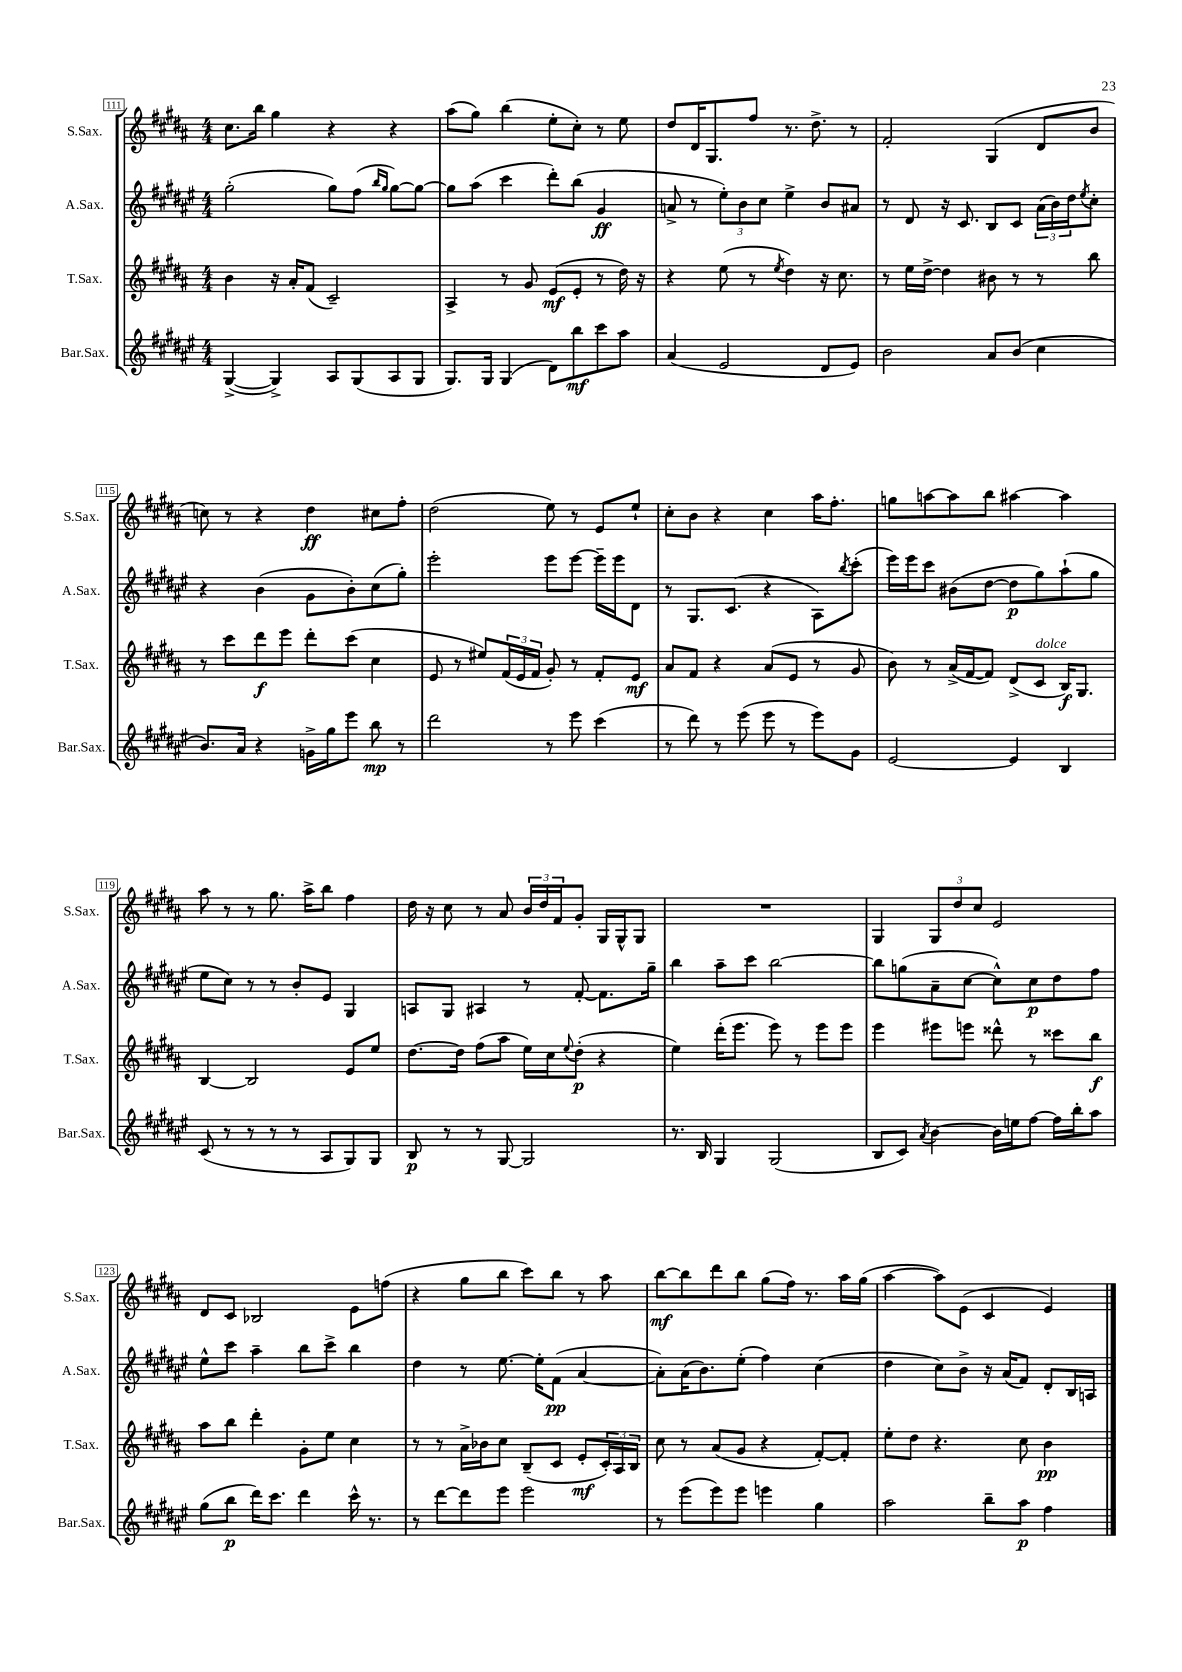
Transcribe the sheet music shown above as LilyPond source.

<<
\new StaffGroup <<
\new Staff = "s0" \with { instrumentName = "S.Sax." shortInstrumentName = "S.Sax." } {
    \clef treble \key b \major \numericTimeSignature \time 4/4
    cis''8. b''16 gis''4 r4 r4 |
    ais''8( gis''8) b''4( e''8-. cis''8-.) r8 e''8 |
    dis''8 dis'16 gis8. fis''8 r8. dis''8.-> r8 |
    fis'2-. gis4( dis'8 b'8 |
    c''8) r8 r4 dis''4\ff cis''8 fis''8-. |
    dis''2( e''8) r8 e'8 e''8-! |
    cis''8-. b'8 r4 cis''4 ais''16 fis''8.-. |
    g''8 a''8~ a''8 b''8 ais''4~ ais''4 |
    ais''8 r8 r8 gis''8. ais''16-> b''8 fis''4 |
    dis''16 r16 cis''8 r8 ais'8 \tuplet 3/2 { b'16 dis''16 fis'16 } gis'8-. gis16 gis16-^ gis8 |
    R1 |
    gis4 \tuplet 3/2 { gis8 dis''8 cis''8 } e'2 |
    dis'8 cis'8 bes2 e'8 f''8( |
    r4 gis''8 b''8 cis'''8) b''8 r8 ais''8 |
    b''8~\mf b''8 dis'''8 b''8 gis''8( fis''16) r8. ais''16 gis''16( |
    ais''4~ ais''8) e'8( cis'4 e'4) \bar "|." |
}
\new Staff = "s1" \with { instrumentName = "A.Sax." shortInstrumentName = "A.Sax." } {
    \clef treble \key fis \major \numericTimeSignature \time 4/4
    gis''2-.( gis''8) fis''8( \grace { b''16 gis''16 } gis''8~) gis''8~ |
    gis''8 ais''8( cis'''4 dis'''8-.) b''8( gis'4\ff |
    a'8-> r8 \tuplet 3/2 { eis''8-.) b'8 cis''8 } eis''4-> b'8 ais'8 |
    r8 dis'8 r16 cis'8. b8 cis'8 \tuplet 3/2 { ais'16( b'16) dis''16 } \acciaccatura { eis''8 } cis''8-. |
    r4 b'4( gis'8 b'8-.) cis''8( gis''8-.) |
    eis'''2-. eis'''8 eis'''8~ eis'''16-- eis'''16 dis'8 |
    r8 gis8. cis'8.( r4 ais8) \acciaccatura { b''8 } cis'''8-.( |
    eis'''16) eis'''16 cis'''8 bis'8( dis''8~ dis''8\p gis''8) ais''8-!( gis''8 |
    eis''8 cis''8) r8 r8 b'8-. eis'8 gis4 |
    a8 gis8 ais4 r8 fis'8~-. fis'8. gis''16-- |
    b''4 ais''8-- cis'''8 b''2~ |
    b''8 g''8( ais'8-- cis''8~ cis''8-^) cis''8\p dis''8 fis''8 |
    eis''8-^ cis'''8 ais''4-- b''8 cis'''8-> b''4 |
    dis''4 r8 eis''8.~ eis''16-. fis'8\pp( ais'4~ |
    ais'8-.) ais'16( b'8.) eis''8-.( fis''4) cis''4( |
    dis''4 cis''8) b'8-> r16 ais'16( fis'8) dis'8-. b16 a16 \bar "|." |
}
\new Staff = "s2" \with { instrumentName = "T.Sax." shortInstrumentName = "T.Sax." } {
    \clef treble \key b \major \numericTimeSignature \time 4/4
    b'4 r16 ais'16-. fis'8( cis'2--) |
    ais4-> r8 gis'8 e'8\mf( e'8-. r8 dis''16) r16 |
    r4 e''8( r8 \acciaccatura { e''8 } dis''4) r16 cis''8. |
    r8 e''16 dis''16~-> dis''4 bis'8 r8 r8 b''8 |
    r8 cis'''8 dis'''8\f e'''8 dis'''8-. cis'''8( cis''4 |
    e'8 r8 eis''8) \tuplet 3/2 { fis'16( e'16 fis'16 } gis'8-.) r8 fis'8-. e'8\mf |
    ais'8 fis'8 r4 ais'8( e'8 r8 gis'8 |
    b'8) r8 ais'16->( fis'16~ fis'8) dis'8->( cis'8^\markup { \italic "dolce" } b16\f) gis8. |
    b4~ b2 e'8 e''8 |
    dis''8.~ dis''16 fis''8( ais''8 e''16) cis''16 \appoggiatura { e''8 } dis''8-.\p( r4 |
    e''4) dis'''16-.( e'''8. e'''8) r8 e'''8 e'''8 |
    e'''4 eis'''8 e'''8 disis'''8-^ r8 cisis'''8 b''8\f |
    ais''8 b''8 dis'''4-. gis'8-. e''8 cis''4 |
    r8 r8 ais'16-> bes'16 cis''8 b8--( cis'8 e'8-.\mf \tuplet 3/2 { cis'16-.) ais16 b16 } |
    cis''8 r8 ais'8( gis'8 r4 fis'8~-.) fis'8-. |
    e''8-. dis''8 r4. cis''8 b'4\pp \bar "|." |
}
\new Staff = "s3" \with { instrumentName = "Bar.Sax." shortInstrumentName = "Bar.Sax." } {
    \clef treble \key fis \major \numericTimeSignature \time 4/4
    gis4~->( gis4->) ais8 gis8( ais8 gis8 |
    gis8.) gis16 gis4( dis'8) b''8\mf cis'''8 ais''8 |
    ais'4( eis'2 dis'8 eis'8) |
    b'2 ais'8 b'8( cis''4 |
    b'8.) ais'16 r4 g'16-> gis''16 eis'''8 b''8\mp r8 |
    dis'''2 r8 eis'''8 cis'''4( |
    r8 dis'''8) r8 eis'''8( eis'''8 r8 eis'''8) gis'8 |
    eis'2~ eis'4 b4 |
    cis'8( r8 r8 r8 r8 ais8 gis8) gis8 |
    b8\p r8 r8 gis8~ gis2 |
    r8. b16 gis4 gis2( |
    b8 cis'8) \acciaccatura { ais'8 } b'4~ b'16 e''16 fis''8~ fis''16 b''16-. ais''8 |
    gis''8( b''8\p dis'''16) cis'''8. dis'''4 cis'''16-^ r8. |
    r8 dis'''8~ dis'''8 eis'''8 eis'''2 |
    r8 eis'''8( eis'''8) eis'''8 e'''4 gis''4 |
    ais''2 b''8-- ais''8\p fis''4 \bar "|." |
}
>>
>>
\layout { \context { \Score currentBarNumber = #111 \override BarNumber.stencil = #(make-stencil-boxer 0.1 0.3 ly:text-interface::print) } }
